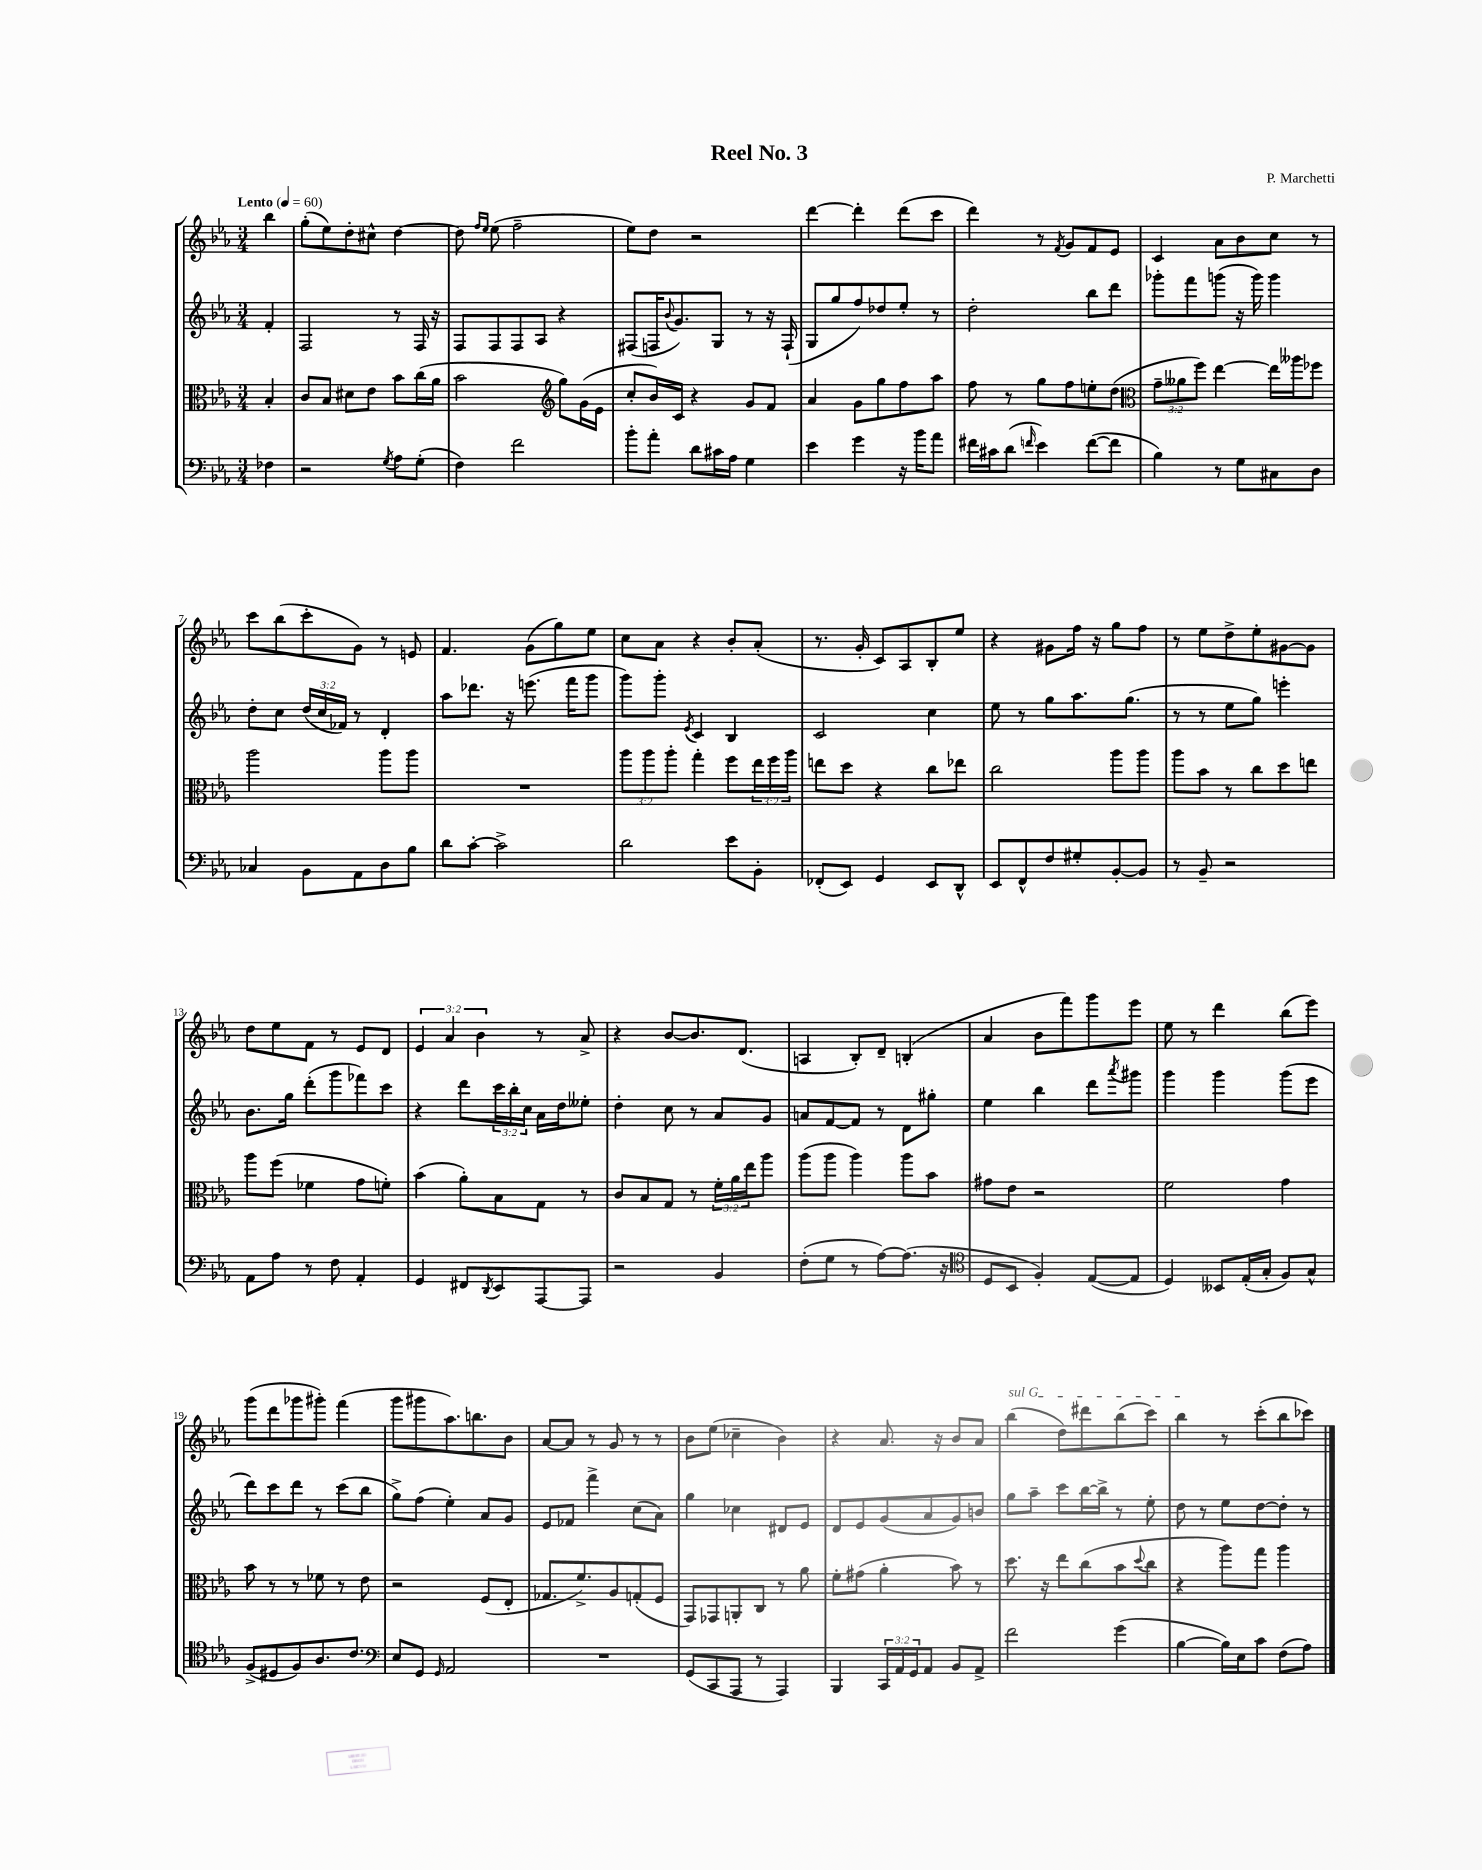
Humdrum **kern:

**kern	**kern	**kern	**kern
*staff4	*staff3	*staff2	*staff1
*clefF4	*clefC3	*clefG2	*clefG2
*k[b-e-a-]	*k[b-e-a-]	*k[b-e-a-]	*k[b-e-a-]
*M3/4	*M3/4	*M3/4	*M3/4
*MM60	*MM60	*MM60	*MM60
4F-	4B-'	4f'	4bb-
=	=	=	=
2r	8c	2F	(8gg'
.	8B-	.	8ee-)
.	8d#	.	8dd'
.	8e-	.	8cc#^^
8qG	.	.	.
8A-	8b-	8r	[4dd
(8G'	(16cc	16F	.
.	16a-	16r	.
=	=	=	=
4F)	2b-	8F	8dd]
.	.	.	16qqff
.	.	.	16qqee-
.	.	8F	(8ee-
2f	.	8F	2ff~
.	.	8A-	.
*	*clefG2	*	*
.	8gg)	4r	.
.	(16g	.	.
.	16e-	.	.
=	=	=	=
8b-'	8cc'	(8F#	8ee-)
8a-'	16b-)	16F	8dd
.	.	8qqb-	.
.	16c	8.g)	.
8d	4r	.	2r
16c#	.	8G	.
16A-	.	.	.
4G	8g	8r	.
.	8f	16r	.
.	.	(16F`	.
=	=	=	=
4e-	4a-	8G	[4ddd
.	.	8gg	.
4g	8g	8ff)	4ddd']
.	8gg	8dd-	.
16r	8ff	8ee-'	(8ddd
16b-	.	.	.
8a-	8aa-	8r	8ccc
=	=	=	=
16f#	8ff	2dd'	4ddd)
16c#	.	.	.
(8d	8r	.	.
16qqf	.	.	.
4e-)	8gg	.	8r
.	.	.	8qf
.	8ff	.	8g
([8f	8ee'	8bb-	8f
8f]	(8dd	8ddd	8e-
=	=	=	=
*	*clefC3	*	*
4B-)	12g~	8ggg-'	4c
.	12a--	.	.
.	.	8fff	.
.	12ff)	.	.
8r	[4ee-	(8ggg	8a-
8G	.	16r	8b-
.	.	16ggg)	.
8C#	16ee-]	4ggg	8cc
.	16aa--	.	.
8D	8ff-	.	8r
=	=	=	=
4C-	2aa-	8dd'	8ccc
.	.	8cc	(8bb-
8BB-	.	(24dd	8ccc'
.	.	24cc	.
.	.	24f-)	.
8AA-	.	8r	8g)
8D	8aa-	4d'	8r
8B-	8aa-	.	8e
=	=	=	=
8d	2.r	8aa-	4.f
[8c'	.	8.ddd-	.
2c^]	.	.	.
.	.	16r	.
.	.	(8.eee	(8g
.	.	.	8gg)
.	.	16fff	.
.	.	8ggg	8ee-
=	=	=	=
2d	12aa-	8ggg)	8cc
.	12aa-	.	.
.	.	8ggg'	8a-
.	12aa-'	.	.
.	.	8qe-	.
.	4gg'	4c	4r
8e-	8ff	4B-	8b-'
8BB-'	24ee-	.	(8a-'
.	24ff	.	.
.	24aa-	.	.
=	=	=	=
(8FF-'	8ee	2c	8.r
8EE-)	8dd	.	.
.	.	.	16g'
4GG	4r	.	8c)
.	.	.	8A-
8EE-	8cc	4cc	8B-'
8DD^^	8ee-	.	8ee-
=	=	=	=
8EE-	2cc	8ee-	4r
8FF^^	.	8r	.
8F	.	8gg	8g#
8G#'	.	8.aa-	16ff
.	.	.	16r
[8BB-'	8aa-	.	8gg
.	.	(8.gg	.
8BB-]	8aa-	.	8ff
=	=	=	=
8r	8aa-	8r	8r
8BB-~	8b-	8r	8ee-
2r	8r	8ee-	8dd^
.	8cc	8gg)	8ee-'
.	8dd	4eee'	[8g#
.	8ee	.	8g#]
=	=	=	=
8AA-	8aa-	8.b-	8dd
8A-	(8ff	.	8ee-
.	.	16gg	.
8r	4f-	(8ddd'	8f
8F	.	8ggg	8r
4AA-'	8g	8fff-)	8e-
.	8f')	8ccc	8d
=	=	=	=
4GG	(4b-	4r	6e-
.	.	.	6a-
8FF#	8a-')	8ddd	.
.	.	.	6b-
8qDD	.	.	.
8EE-	8B-	24ccc	.
.	.	24bb-'	.
.	.	24cc	.
[8AAA-	8G	16a-	8r
.	.	16dd	.
8AAA-]	8r	8ee--'	8a-^
=	=	=	=
2r	8c	4dd'	4r
.	8B-	.	.
.	8G	8cc	[8b-
.	8r	8r	8.b-]
4BB-	24f'	8a-	.
.	24a-	.	.
.	.	.	(8.d
.	24ee-	.	.
.	8aa-	8g	.
=	=	=	=
(8F'	(8aa-	8a	4A
8G	8aa-	[8f	.
8r	4aa-)	8f]	8B-')
[8A-)	.	8r	8d~
(8.A-]	8aa-	8d	(4B'
.	8b-	8gg#'	.
16r	.	.	.
=	=	=	=
*clefC4	*	*	*
8D	8g#	4ee-	4a-
8BB-	8e-	.	.
4F')	2r	4bb-	8b-
.	.	.	8fff)
([8E-	.	8ddd	8ggg
.	.	8qaaa-	.
8E-]	.	8ggg#	8eee-
=	=	=	=
4D)	2f	4ggg	8ee-
.	.	.	8r
8BB--	.	4ggg	4ddd
(16E-'	.	.	.
16G'	.	.	.
8F)	4g	(8ggg	(8bb-
8G^^	.	8eee-	8eee-)
=	=	=	=
(8F^	8b-	8ddd)	(8ggg
8D#	8r	8ccc	8ddd
8F)	8r	8ddd	8ggg-
8.A-	8f-	8r	8ggg#')
.	8r	(8ccc	(4fff
8.c	.	.	.
.	8e-	8bb-	.
=	=	=	=
*clefF4	*	*	*
8E-	2r	8gg^)	8ggg
8GG	.	(8ff	8ggg#
16qqGG	.	.	.
2AA-	.	4ee-')	8.aa-)
.	.	.	8.bb
.	(8F	8a-	.
.	8E-'	8g	8b-
=	=	=	=
2.r	8.G-	8e-	[8a-
.	.	8f-	8a-]
.	8.f^)	.	.
.	.	4fff^	8r
.	8A-	.	8g
.	(8G'	(8cc	8r
.	8F	8a-)	8r
=	=	=	=
(8GG	8GG)	4gg	8b-
8CC	8GG-	.	(8ee-
8AAA-	8AA'	4cc-	4cc-~
8r	8C	.	.
4AAA-)	8r	8d#	4b-)
.	8a-	8e-	.
=	=	=	=
4BBB-	8f'	8d	4r
.	(8g#	8e-	.
24CC	4a-'	(8g	8.a-
24AA-	.	.	.
24GG	.	.	.
8AA-	.	8a-	.
.	.	.	16r
8BB-	8b-)	8g)	8b-
8AA-^	8r	8b	8a-
=	=	=	=
2f	8.dd	8gg	(4bb-
.	.	8aa-~	.
.	16r	.	.
.	8ee-	8ccc	8dd)
.	(8cc	[16bb-	8ddd#
.	.	16bb-^]	.
(4g	8b-	8r	(8bb-
.	8qqdd	.	.
.	8cc	8ee-'	8ccc)
=	=	=	=
[4B-	4r	8dd	4bb-
.	.	8r	.
16B-])	8aa-)	8ee-	8r
16E-	.	.	.
8c	8gg	[8dd	(8ccc'
(8F	4aa-	8dd']	8bb-
8A-)	.	8r	8ccc-)
==	==	==	==
*-	*-	*-	*-
